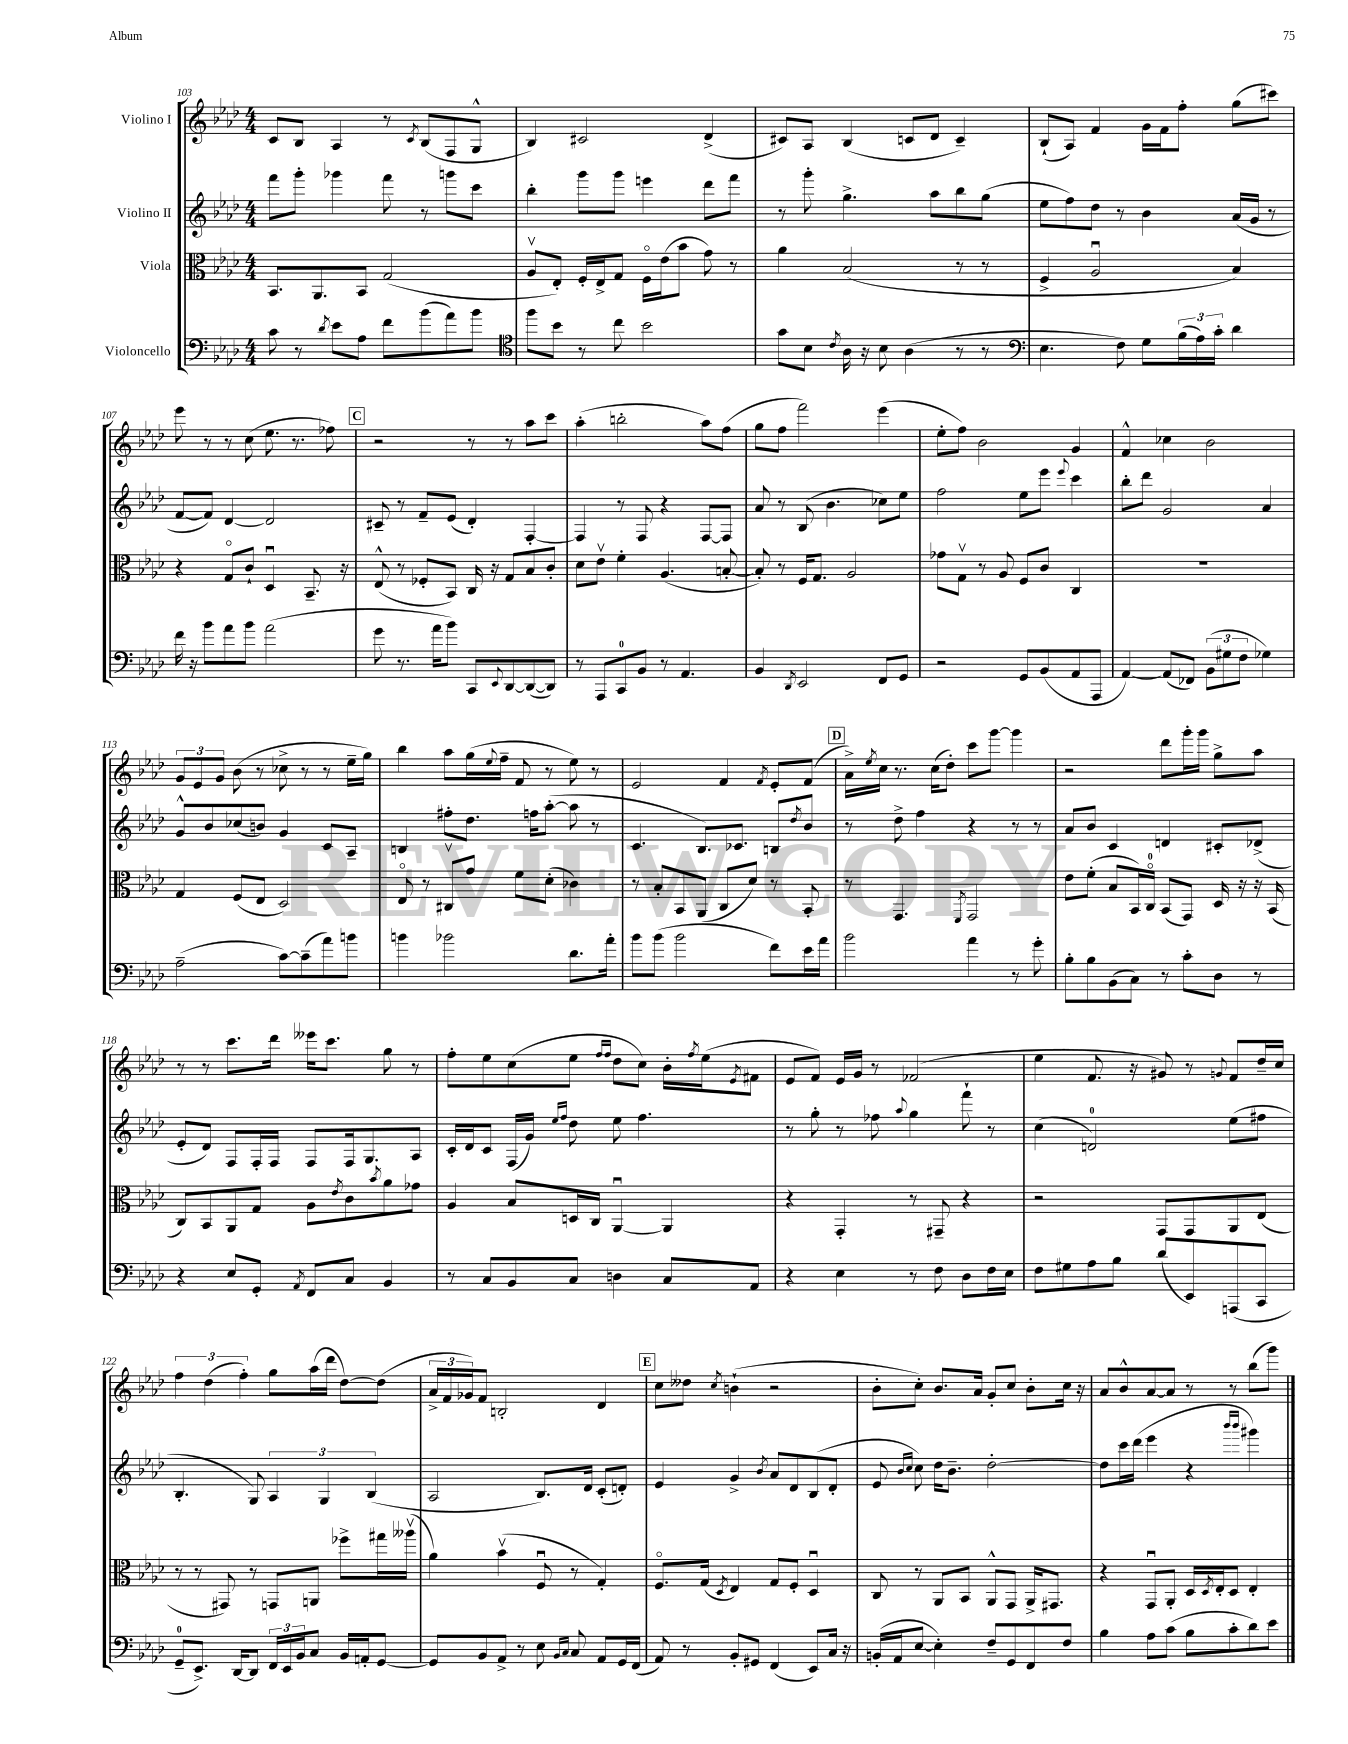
<<
\new StaffGroup <<
\new Staff = "s0" \with { instrumentName = "Violino I" } {
    \clef treble \key aes \major \numericTimeSignature \time 4/4
    c'8 bes8 aes4 r8 \acciaccatura { c'8 } bes8( f8 g8-^ |
    bes4) cis'2 des'4->( |
    cis'8) aes8 bes4( c'8 des'8 c'4--) |
    bes8-!( aes8) f'4 g'16 f'16 f''8-. g''8( cis'''8) |
    ees'''8 r8 r8 c''8( ees''8. r8. fes''8) |
    \mark \markup { \box "C" } r2 r8 r8 aes''8 c'''8 |
    aes''4-.( b''2-. aes''8) f''8( |
    g''8 f''8 f'''2) ees'''4( |
    ees''8-. f''8) bes'2 g'4 |
    f'4-^ ces''4 bes'2 |
    \tuplet 3/2 { g'8 ees'8 g'8 } bes'8( r8 ces''8-> r8 r8 ees''16-- g''16) |
    bes''4 aes''8 g''16( \appoggiatura { ees''8 } f''16-- f'8 r8 ees''8) r8 |
    ees'2 f'4 \acciaccatura { f'8 } ees'8-. f'8( |
    \mark \markup { \box "D" } aes'16->) \acciaccatura { ees''8 } c''16 r8. c''16( des''8-.) c'''8 g'''8~ g'''4 |
    r2 des'''8 g'''16-. g'''16 g''8-> aes''8 |
    r8 r8 c'''8. des'''16 eeses'''16 c'''8. g''8 r8 |
    f''8-. ees''8 c''8( ees''8 \grace { f''16 f''16 } des''8 c''8) bes'16-. \acciaccatura { f''8 } ees''16( \acciaccatura { ees'8 } fis'8 |
    ees'8 f'8) ees'16 g'16 r8 fes'2( |
    ees''4 f'8. r16 gis'8) r8 \appoggiatura { g'8 } f'8 des''16-- c''16 |
    \tuplet 3/2 { f''4 des''4( f''4-.) } g''8 aes''16( des'''16 des''8~) des''8( |
    \tuplet 3/2 { aes'16-> f'16 ges'16) } f'8 b2-. des'4 |
    \mark \markup { \box "E" } c''8 deses''8 \acciaccatura { c''8 } b'4-!( r2 |
    bes'8-. c''8-.) bes'8. aes'16 g'8-. c''8 bes'8-. c''16 r16 |
    aes'8 bes'8-^ aes'8~ aes'8 r8 r8 bes''8( g'''8) \bar "|." |
}
\new Staff = "s1" \with { instrumentName = "Violino II" } {
    \clef treble \key aes \major \numericTimeSignature \time 4/4
    f'''8 g'''8-. ges'''4 f'''8 r8 g'''8 c'''8 |
    bes''4-. g'''8 g'''8 e'''4 des'''8 f'''8 |
    r8 g'''8-. g''4.-> aes''8 bes''8 g''8( |
    ees''8 f''8) des''8 r8 bes'4 aes'16( g'16 r8 |
    f'8~ f'8) des'4~ des'2 |
    \mark \markup { \box "C" } cis'8-- r8 f'8-- ees'8( des'4-.) f4~-. |
    f4 r8 f8 r4 f8~ f8 |
    aes'8 r8 bes8( bes'4. ces''8) ees''8 |
    f''2 ees''8 ees'''8 \appoggiatura { ees'''8 } c'''4 |
    bes''8-. des'''8 g'2 aes'4 |
    g'8-^ bes'8 ces''8( b'8) g'4 c'8 aes8-- |
    b4 fis''8-. des''8. f''16 aes''8~-.( aes''8 r8 |
    c'4. bes8.) ces'8. b8 \acciaccatura { des''8 } bes'8 |
    \mark \markup { \box "D" } r8 des''8-> f''4 r4 r8 r8 |
    aes'8 bes'8 c'4 d'4 cis'8-. des'8->( |
    ees'8-. des'8) f8 f16-. f16 f8 f16 g8. aes8 |
    c'16-. des'16 c'8 f16( g'16) \grace { ees''16 f''16 } des''8 ees''8 f''4. |
    r8 g''8-. r8 fes''8 \appoggiatura { aes''8 } g''4 f'''8-! r8 |
    c''4( d'2-0) ees''8( fis''8 |
    bes4.-. g8) \tuplet 3/2 { aes4 g4 bes4( } |
    aes2 bes8.) des'16 c'8-.( d'8-.) |
    \mark \markup { \box "E" } ees'4 g'4-> \acciaccatura { bes'8 } aes'8 des'8 bes8( des'8-. |
    ees'8 \grace { bes'16 c''16 } c''8) des''16 bes'8.-- des''2~-. |
    des''8 c'''16 des'''16( ees'''4 r4 \grace { bes'''16 bes'''16 } gis'''4) \bar "|." |
}
\new Staff = "s2" \with { instrumentName = "Viola" } {
    \clef alto \key aes \major \numericTimeSignature \time 4/4
    bes,8. aes,8. bes,8 g2( |
    aes8\upbow ees8-.) f16-. ees16-> g8 f16\flageolet ees'16( bes'8 g'8) r8 |
    aes'4 bes2( r8 r8 |
    f4-> aes2\downbow bes4) |
    r4 g8\flageolet c'8-! des4\downbow bes,8.-- r16 |
    \mark \markup { \box "C" } ees8-^( r8 fes8-. bes,8) c16 r16 g8 bes8 c'8-. |
    des'8 ees'8\upbow f'4-. aes4.( b8~-. |
    b8-.) r8 f16 g8. aes2 |
    ges'8 g8\upbow r8 aes8 f8 c'8 c4 |
    R1 |
    g4 f8( ees8 des2) |
    ees8\flageolet r8 cis8\upbow g'8 f'8 des'8-.( ces'4) |
    r8 bes8-. bes,8 aes,8( c8 des'8) r8 bes,8-. |
    \mark \markup { \box "D" } r8 g,4. \acciaccatura { f,8 } g,2 |
    ees'8 f'8-.( bes8 bes,16) c16-0\flageolet bes,8( g,8) des16 r16 r16 bes,16( |
    c8) bes,8 aes,8 g8 aes8 \acciaccatura { ees'8 } c'8 \acciaccatura { bes'8 } aes'8 ges'8 |
    aes4 bes8 d16 c16 aes,4~\downbow aes,4 |
    r4 g,4-. r8 gis,8-- r4 |
    r2 g,8 g,8 aes,8 ees8( |
    r8 r8 gis,8) r8 g,8 a,8 fes''8-> gis''16 aeses''16\upbow( |
    aes'4) bes'4\upbow( f8\downbow r8 g4-.) |
    \mark \markup { \box "E" } f8.\flageolet g16( \acciaccatura { des8 } ees4) g8 f8-. des4\downbow |
    c8 r8 aes,8 bes,8 aes,8-^ g,8 aes,16-> gis,8. |
    r4 g,8\downbow aes,8-. des16 \acciaccatura { des8 } ees16-. des8 ees4-. \bar "|." |
}
\new Staff = "s3" \with { instrumentName = "Violoncello" } {
    \clef bass \key aes \major \numericTimeSignature \time 4/4
    c'8 r8 \acciaccatura { des'8 } ees'8 aes8 f'8 bes'8( aes'8) bes'8 |
    \clef tenor f''8 bes'8 r8 c''8 bes'2 |
    g'8 bes8 \acciaccatura { c'8 } aes16 r16 bes8 aes4( r8 r8 |
    \clef bass ees4. f8) g8 \tuplet 3/2 { bes16( aes16) c'16-. } des'4 |
    f'16 r16 bes'8 aes'8 bes'8 aes'2( |
    \mark \markup { \box "C" } g'8 r8. aes'16 bes'8) c,8 \appoggiatura { ees,8 } des,8~ des,8~( des,8) |
    r8 aes,,8 c,8-0 bes,8 r8 aes,4. |
    bes,4 \acciaccatura { des,8 } ees,2 f,8 g,8 |
    r2 g,8 bes,8( aes,8 aes,,8 |
    aes,4~) aes,8( fes,8) \tuplet 3/2 { bes,8( gis8 f8 } ges4) |
    aes2--( c'8~) c'8--( aes'8) b'8 |
    b'4 bes'2 des'8. aes'16-. |
    bes'8 bes'8( bes'2 f'8) ees'16 aes'16 |
    \mark \markup { \box "D" } bes'2 aes'4 r8 g'8-. |
    bes8-. bes8 bes,8( c8) r8 c'8-. des8 r8 |
    r4 ees8 g,8-. \acciaccatura { aes,8 } f,8 c8 bes,4 |
    r8 c8 bes,8 c8 d4 c8 aes,8 |
    r4 ees4 r8 f8 des8 f16 ees16 |
    f8 gis8 aes8 bes8 des'8( ees,8) a,,8( c,8 |
    g,8-0-- ees,8.->) des,16~ des,8 \tuplet 3/2 { f,16 ees,16 bes,16 } c8 bes,16 a,16-. g,8~ |
    g,8 bes,8 aes,8-> r8 ees8 \grace { bes,16 c16 } c8 aes,8 g,16 f,16( |
    \mark \markup { \box "E" } aes,8) r8 bes,8-. gis,8 f,4( ees,8) c16 r16 |
    b,16-.( aes,16 ees8~ ees4-.) f8-- g,8 f,8 f8 |
    bes4 aes8 c'8( bes8 c'8-. des'8) ees'8 \bar "|." |
}
>>
>>
\layout { \context { \Score currentBarNumber = #103 } }
